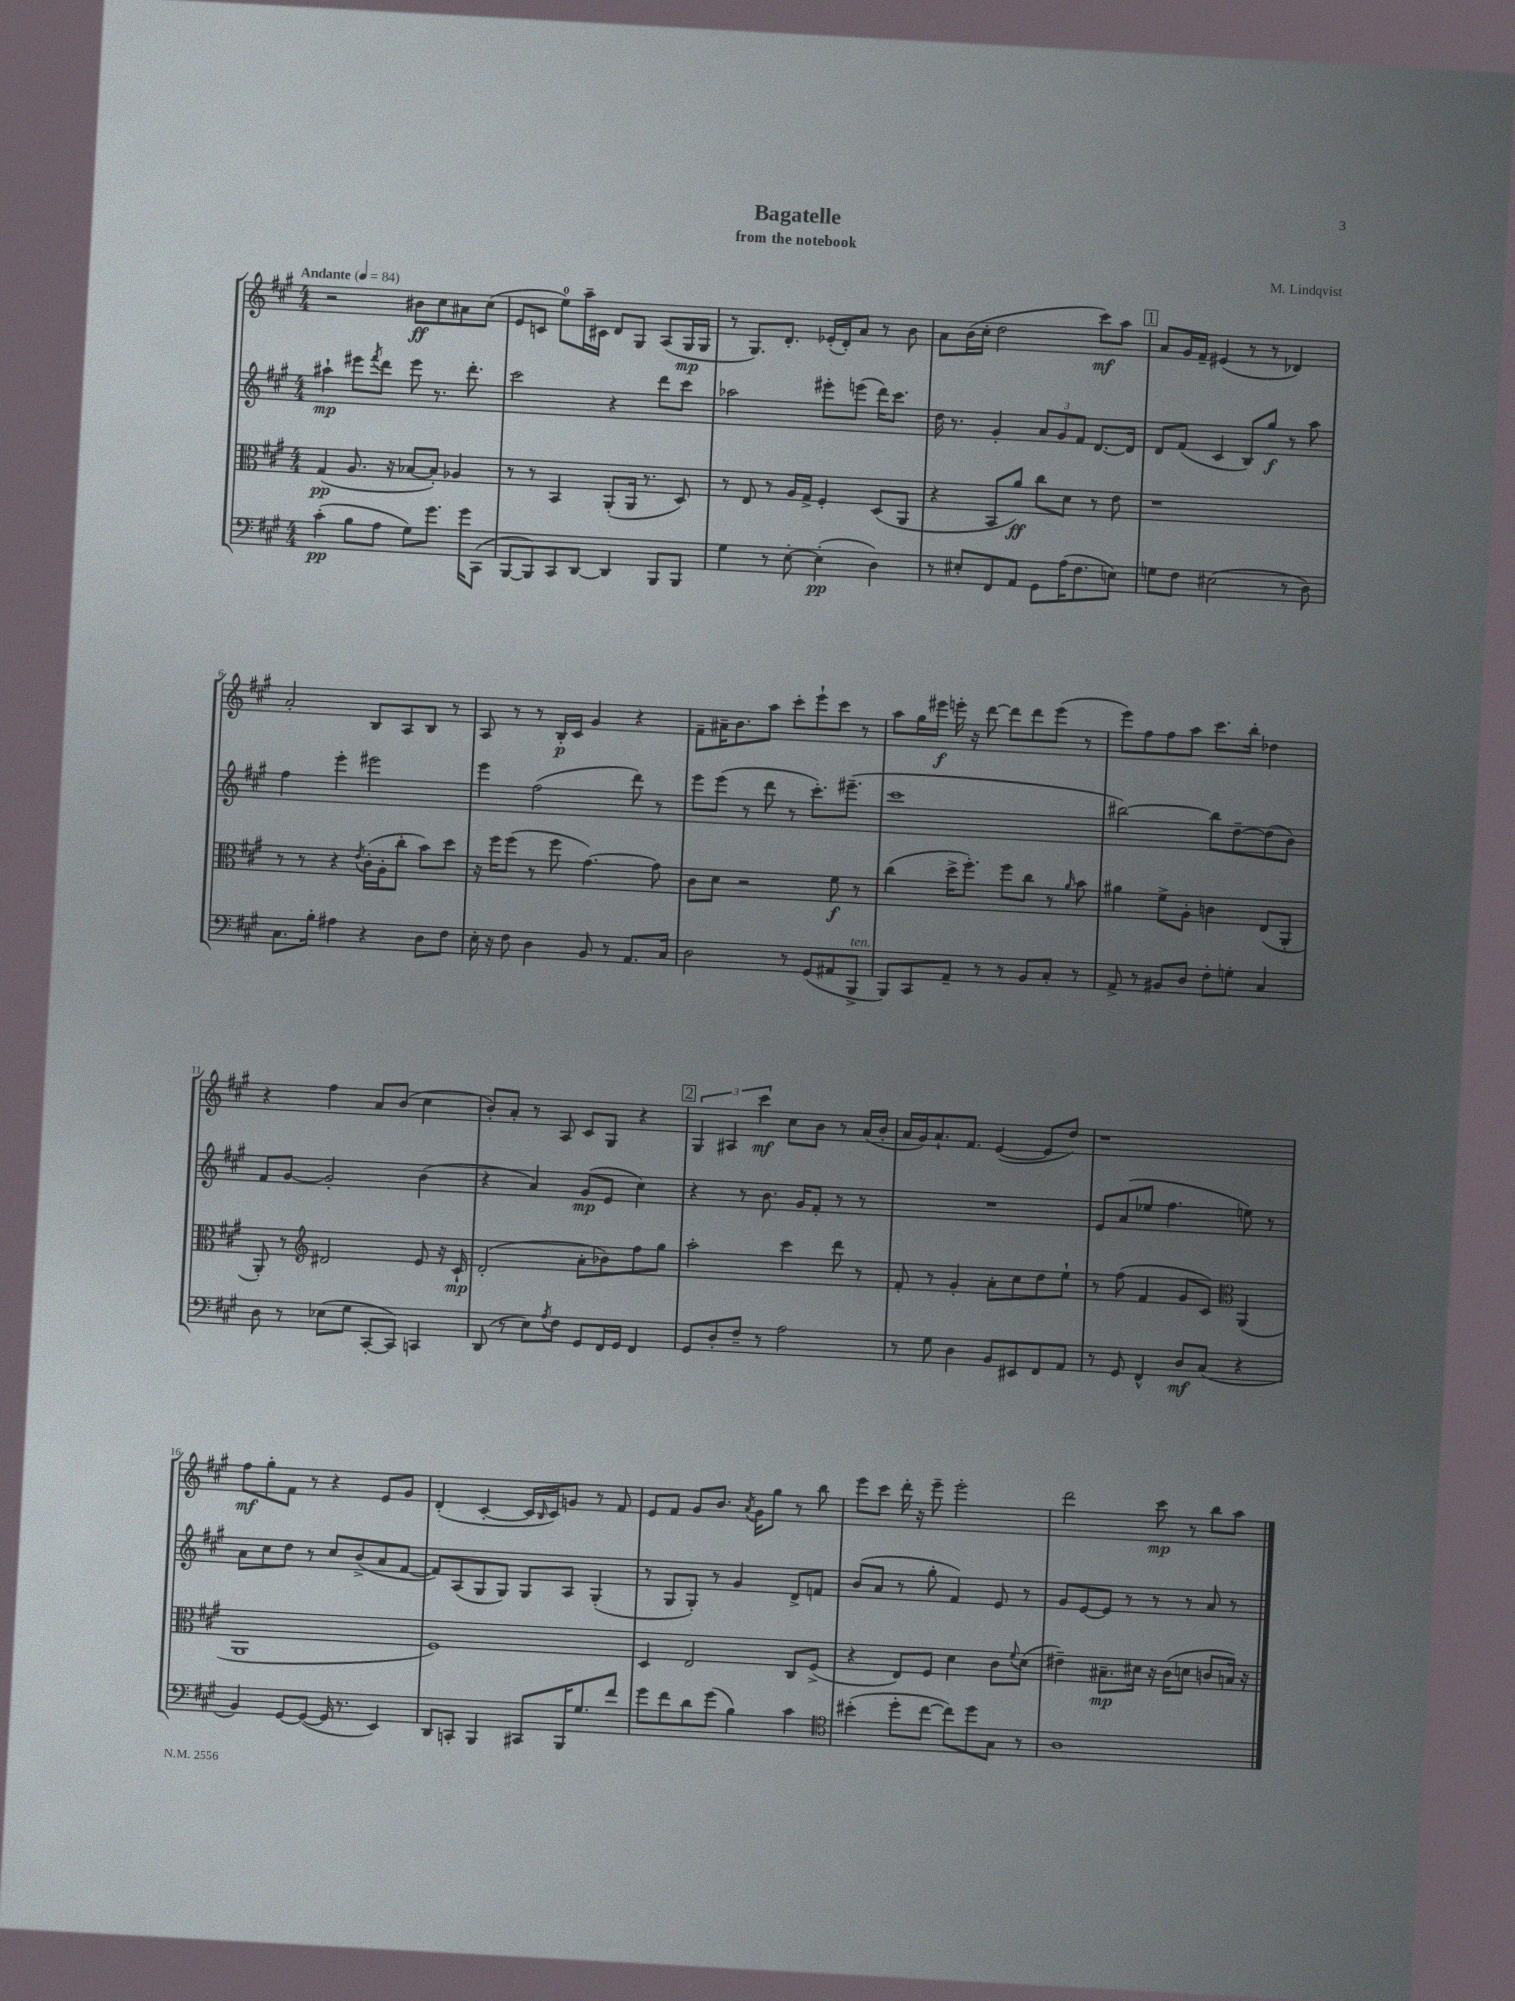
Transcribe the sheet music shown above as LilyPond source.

\header { title = "Bagatelle" composer = "M. Lindqvist" subtitle = "from the notebook" }
<<
\new StaffGroup <<
\new Staff = "s0" {
    \clef treble \key a \major \numericTimeSignature \time 4/4 \tempo "Andante" 4 = 84
    r2 bis'8\ff cis''8 ais'8 cis''8( |
    e'8 c'8 e''8-0) a''16-- cis'16 d'8 gis8 a8( gis16\mp gis16 |
    r8 gis8.) d'8.-. ees'16-.( d'16-.) a'8 r8 b'8 |
    a'8 b'16( cis''16-. d''2 cis'''8\mf) a''8 |
    \mark \markup { \box "1" } a'8 gis'16 fis'16-- eis'4( r8 r8 des'4) |
    a'2-. b8 a8 b8 r8 |
    a8 r8 r8 b16-.\p cis'16 gis'4 r4 |
    fis'8-- ais'16-- b'8. a''8 cis'''8-. e'''8-! cis'''8 r8 |
    a''8 gis''16 eis'''16\f e'''16-. r16 d'''8~ d'''8 d'''8 e'''8( r8 |
    e'''8) fis''8 fis''8 a''8 cis'''8. b''16-. des''4 |
    r4 fis''4 a'8 b'8( cis''4 |
    b'8-.) a'8-. r8 a8 cis'8 gis8 r4 |
    \mark \markup { \box "2" } \tuplet 3/2 { gis4 ais4 cis'''4\mf } cis''8 b'8 r8 a'16( b'16-. |
    a'16 gis'16) a'8.-! fis'8. e'4~( e'8 d''8) |
    r1 |
    fis''8\mf gis''8-. fis'8 r8 r4 e'8 gis'8 |
    d'4-.( cis'4~-. cis'16 \grace { b16 } cis'16) g'8 r8 fis'8 |
    e'8 fis'8 gis'8 b'8. \acciaccatura { a'8 } gis'16 gis''8 r8 b''8 |
    e'''8 cis'''8 d'''16-. r16 e'''8-- e'''2-. |
    d'''2 cis'''8\mp r8 b''8 a''8 \bar "|." |
}
\new Staff = "s1" {
    \clef treble \key a \major \numericTimeSignature \time 4/4
    ais''4-!\mp eis'''8 \acciaccatura { fis'''8 } d'''8 eis'''8 r8. d'''8.-. |
    cis'''2 r4 d'''8 cis'''8 |
    aes''2 eis'''8-. e'''8( d'''16) cis'''8. |
    d''16 r8. gis'4-. \tuplet 3/2 { a'8 gis'8 fis'8 } d'8.~ d'16 |
    \mark \markup { \box "1" } d'8 fis'8( cis'4 b8) gis''8\f r8 a''8 |
    fis''4 e'''4-. eis'''2 |
    e'''4 fis''2( d'''8) r8 |
    e'''8 e'''8( r8 d'''8 r8 cis'''8.-.) eis'''8.--( |
    cis'''1 |
    bis''2~) bis''8 d''8~-- d''8( b'8) |
    fis'8 gis'8~ gis'2-. b'4( |
    r4 a'4) gis'8\mp( e'8 cis''4) |
    \mark \markup { \box "2" } r4 r8 b'8. gis'16 fis'8-. r8 r8 |
    R1 |
    e'8 a'8( ees''8 fis''4. e''8) r8 |
    a'8 cis''8 d''8 r8 cis''8 b'8->( a'8 fis'8~ |
    fis'8) a8( gis8 gis8) gis8 a8 gis4-.( |
    r8 gis8 gis8-.) r8 gis'4 d'8-> f'8 |
    b'8( a'8 r8 gis''8-. fis'4) e'8 r8 |
    gis'8 e'8~ e'8 r8 r8 r8 a'8 r8 \bar "|." |
}
\new Staff = "s2" {
    \clef alto \key a \major \numericTimeSignature \time 4/4
    gis4\pp( a8. r16 bes8~ bes8-.) aes4 |
    r8 r8 b,4 a,8-.( a,16 r8. d8) |
    r8 e8 r8 a16 gis16-> fis4-. d8( a,8 |
    r4 b,8 a'8\ff) cis''8 d'8 r8 e'8 |
    \mark \markup { \box "1" } r1 |
    r8 r8 r4 \acciaccatura { e'8 } cis'16-.( a16-. cis''8-. b'8) d''8 |
    r16 fis''16 fis''8( r8 fis''8 gis'4.~) gis'8 |
    cis'8 d'8 r2 fis'8\f r8 |
    cis''4( d''16-> fis''8.-.) fis''8 cis''8 r8 \grace { a'16 } b'8 |
    ais'4 fis'8-> a8-. c'4 e8( a,8-. |
    a,8-.) r8 \clef treble dis'2 e'8 r16 cis'16-!\mp |
    d'2-.( a'8-. bes'8) fis''8 gis''8 |
    \mark \markup { \box "2" } a''2-. cis'''4 d'''8 r8 |
    fis'8-. r8 gis'4-. a'8-. cis''8 d''8 e''8-! |
    r8 fis''8( fis'4 gis'8 cis'8) \clef alto a,4( |
    a,1 |
    fis1) |
    d4 e2 cis8 fis8->( |
    r4 e8) fis8 d'4 cis'8 \appoggiatura { fis'8 } d'8( |
    eis'4--) bis8.--\mp dis'16 r16 cis'16( d'8 c'8 b16) r16 \bar "|." |
}
\new Staff = "s3" {
    \clef bass \key a \major \numericTimeSignature \time 4/4
    cis'4-.\pp( b8 a8 gis8) gis'8. gis'16 cis,8( |
    b,,8~ b,,8) cis,8 d,8~ d,4 b,,8 b,,8 |
    gis4 r8 e8~-. e4-.\pp( d4) |
    r8 eis8-. fis,8 a,8 gis,8 a16( fis8. e8) |
    \mark \markup { \box "1" } g8 fis8 eis2( r8 d8) |
    cis8. b16-. ais4 r4 d8 fis8 |
    e16-. r16 fis8 d4 b,8 r8 a,8. cis16 |
    d2 r8 gis,8( ais,8 b,,8->^\markup { \italic "ten." } |
    b,,8) cis,8 a,8-- r8 r8 b,8 cis8-. r8 |
    a,8-> r8 bis,8 d8 fis8-. g8-. cis4 |
    d8 r8 ees8( gis8 cis,8~-. cis,8) c,4 |
    d,8( r8 e8) \acciaccatura { a8 } fis8 gis,8 fis,16 gis,16 fis,4 |
    \mark \markup { \box "2" } gis,8 d8-. fis8-- r8 a2 |
    r8 gis8 d4 b,8 eis,8 fis,8 a,8 |
    r8 gis,8 fis,4-^ d8\mf cis8( r4 |
    b,4) gis,8~ gis,8~( gis,16 r8. e,4) |
    d,8 c,8-. b,,4 cis,8 b,,16 gis8. fis'8 |
    gis'8 fis'8 d'8 gis'8( b4) cis'4 |
    \clef tenor bis'4-.( d''8-. cis''8~ cis''8) d''8 gis8 r8 |
    a1 \bar "|." |
}
>>
>>
